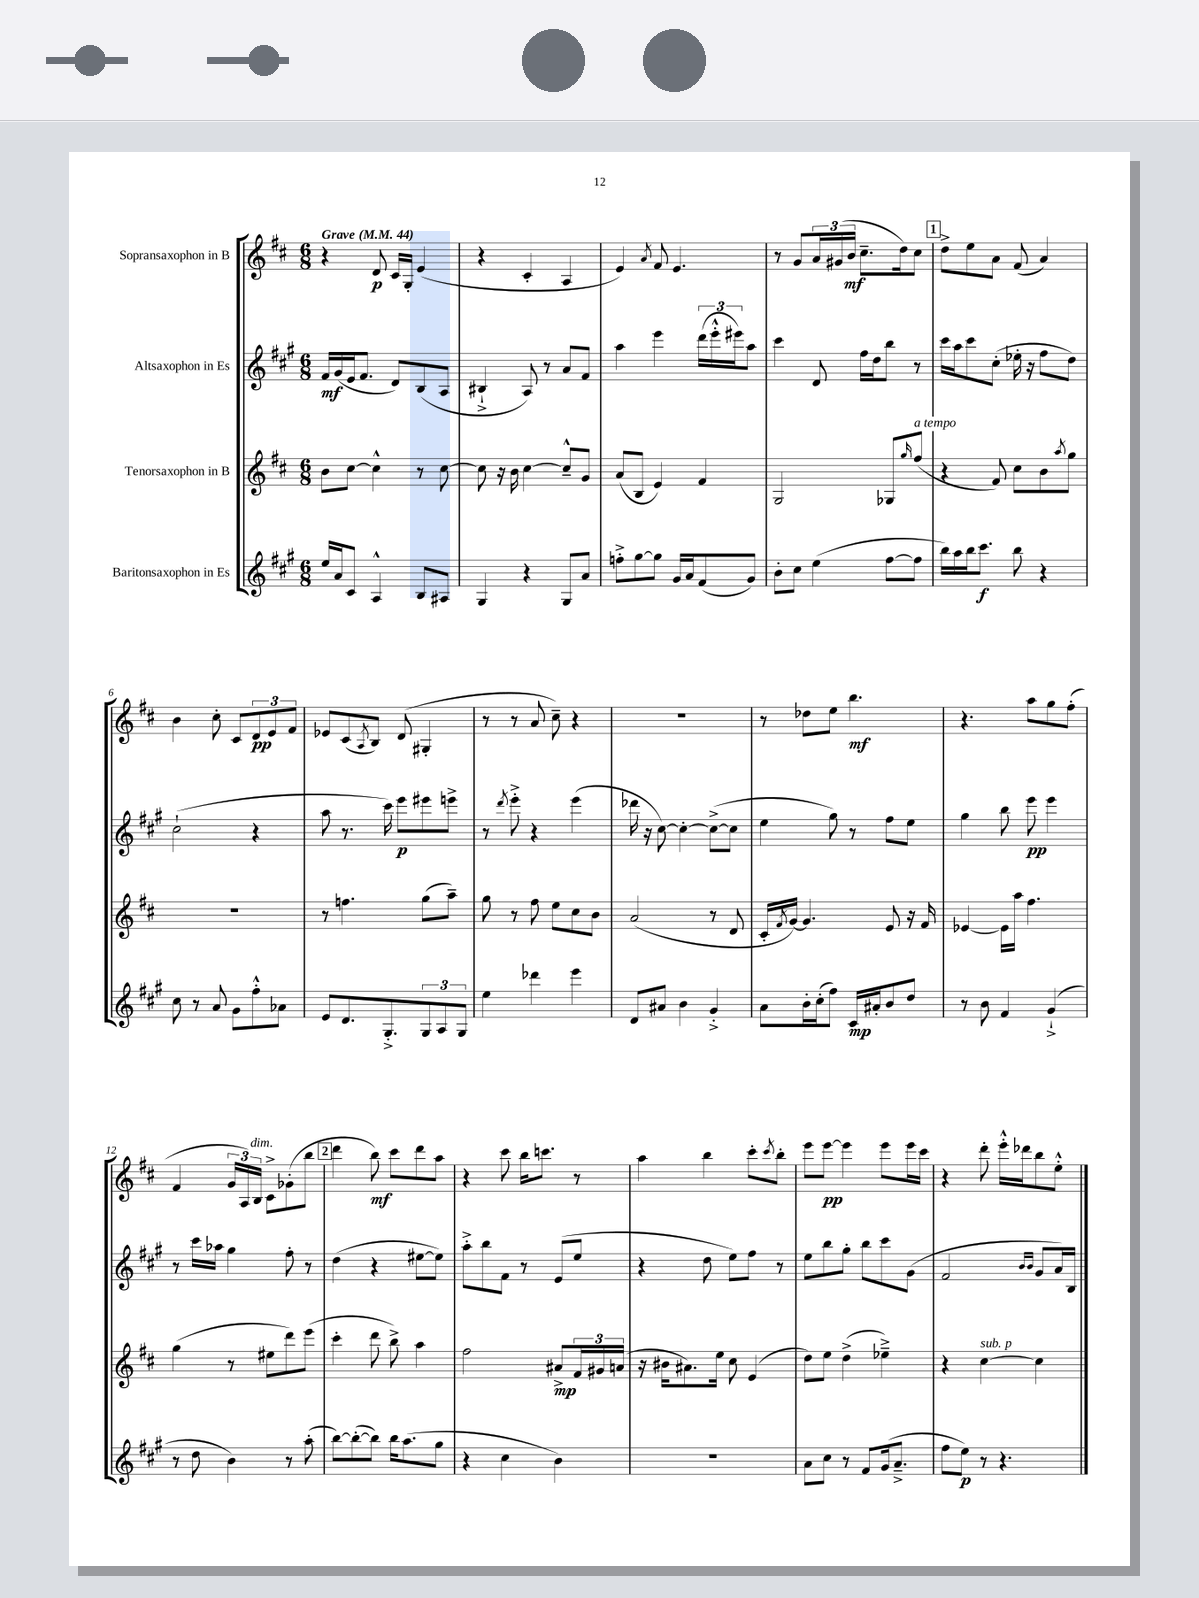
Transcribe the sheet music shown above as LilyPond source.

<<
\new StaffGroup <<
\new Staff = "s0" \with { instrumentName = "Sopransaxophon in B" } {
    \clef treble \key d \major \numericTimeSignature \time 6/8 \tempo "Grave" 4 = 44
    r4 d'8\p cis'16 g16-. e'4( |
    r4 cis'4-. a4 |
    e'4) \acciaccatura { a'8 } fis'8 e'4. |
    r8 g'8 \tuplet 3/2 { a'16 gis'16( b'16\mf } cis''8.-- d''16) cis''8 |
    \mark \markup { \box "1" } d''8-> e''8 a'8 fis'8( a'4) |
    b'4 cis''8-. cis'8 \tuplet 3/2 { d'8\pp e'8 fis'8 } |
    ees'8 cis'8( \acciaccatura { a8 } b8) d'8( gis4-. |
    r8 r8 a'8 cis''8--) r4 |
    R2. |
    r8 des''8 e''8 b''4.\mf |
    r4. a''8 g''8 fis''8-.( |
    fis'4 \tuplet 3/2 { g'16 a16) b16^\markup { \italic "dim." } } cis'8-> ges'8-.( b''8 |
    \mark \markup { \box "2" } d'''4 b''8\mf) cis'''8 d'''8 a''8 |
    r4 cis'''8 b''16 c'''8. r8 |
    a''4 b''4 cis'''8-. \acciaccatura { cis'''8 } b''8-. |
    e'''8 e'''8~\pp e'''4 e'''8 e'''16 cis'''16 |
    r4 d'''8-. e'''16-.-^ des'''16 b''8 e''8-.-^ \bar "|." |
}
\new Staff = "s1" \with { instrumentName = "Altsaxophon in Es" } {
    \clef treble \key a \major \numericTimeSignature \time 6/8
    fis'16\mf gis'16( e'16 fis'8. d'8) b8( a8 |
    bis4-!-> a8) r8 a'8 fis'8 |
    a''4 e'''4 \tuplet 3/2 { d'''16( e'''16-.-^ eis'''16) } a''8 |
    cis'''4 d'8 fis''16 d''16 b''8 r8 |
    \mark \markup { \box "1" } cis'''16 a''16 cis'''8 cis''8-.( ees''16-. r16 fis''8 d''8) |
    cis''2-!( r4 |
    a''8 r8. cis'''16) e'''8\p eis'''8 e'''8-> |
    r8 \acciaccatura { d'''8 } e'''8-.-> r4 e'''4( |
    des'''16 r16 cis''8~) cis''4~-. cis''8~->( cis''8 |
    e''4 gis''8) r8 fis''8 e''8 |
    gis''4 b''8 e'''8\pp e'''4 |
    r8 cis'''16 aes''16 gis''4 fis''8-. r8 |
    \mark \markup { \box "2" } d''4( r4 eis''8~ eis''8) |
    a''8-.-> b''8 fis'8 r8 e'8( e''8 |
    r4 d''8 e''8) fis''8 r8 |
    e''8 b''8 gis''8-. b''8 cis'''8 gis'8( |
    fis'2 \grace { b'16 b'16 } gis'8 a'16) b16 \bar "|." |
}
\new Staff = "s2" \with { instrumentName = "Tenorsaxophon in B" } {
    \clef treble \key d \major \numericTimeSignature \time 6/8
    b'8 cis''8~ cis''4-^ r8 cis''8~ |
    cis''8 r16 b'16 cis''4~ cis''8---^ g'8 |
    a'8( b8 e'4) fis'4 |
    g2 ges8 \grace { g''16 } fis''8^\markup { \italic "a tempo" }( |
    \mark \markup { \box "1" } r4 fis'8) cis''8 b'8 \acciaccatura { a''8 } g''8 |
    R2. |
    r8 f''4. g''8( a''8--) |
    g''8 r8 fis''8 e''8 cis''8 b'8 |
    a'2( r8 d'8 |
    cis'16-. \acciaccatura { fis'8 } g'16~) g'4. e'8 r16 fis'16 |
    ees'4~ ees'16 a''16 fis''4. |
    g''4( r8 eis''8 d'''8) e'''8( |
    \mark \markup { \box "2" } cis'''4-. d'''8 b''8->) a''4 |
    fis''2 ais'8->\mp \tuplet 3/2 { fis'16 gis'16 a'16( } |
    r16 bis'16 ais'8.) e''16 cis''8 e'4( |
    d''8) e''8 d''4->( ees''4--->) |
    r4 cis''4~^\markup { \italic "sub. p" } cis''4 \bar "|." |
}
\new Staff = "s3" \with { instrumentName = "Baritonsaxophon in Es" } {
    \clef treble \key a \major \numericTimeSignature \time 6/8
    e''16 a'16 cis'8 a4-^ b8 ais8 |
    gis4 r4 gis8 a'8 |
    f''8-.-> gis''8~ gis''8 gis'16 a'16 fis'8( gis'8) |
    b'8-. cis''8 e''4( fis''8~ fis''8 |
    \mark \markup { \box "1" } b''16) a''16 b''16 cis'''8.\f b''8 r4 |
    cis''8 r8 a'8 gis'8 fis''8-.-^ aes'8 |
    e'8 d'8. gis8.-.-> \tuplet 3/2 { gis8 a8 gis8 } |
    e''4 des'''4 e'''4 |
    d'8 ais'8 b'4 gis'4-.-> |
    a'8 b'16-. cis''16-.( fis''8) cis'16\mp ais'16-. b'8 d''8 |
    r8 b'8 fis'4 gis'4-!->( |
    r8 d''8 b'4) r8 a''8-.( |
    \mark \markup { \box "2" } b''8~) b''8~-.( b''8) b''16 a''8.( gis''8 |
    r4 cis''4 b'4) |
    R2. |
    a'8 cis''8 r8 fis'8 gis'16( a'8.---> |
    fis''8 e''8\p) r8 r4. \bar "|." |
}
>>
>>
